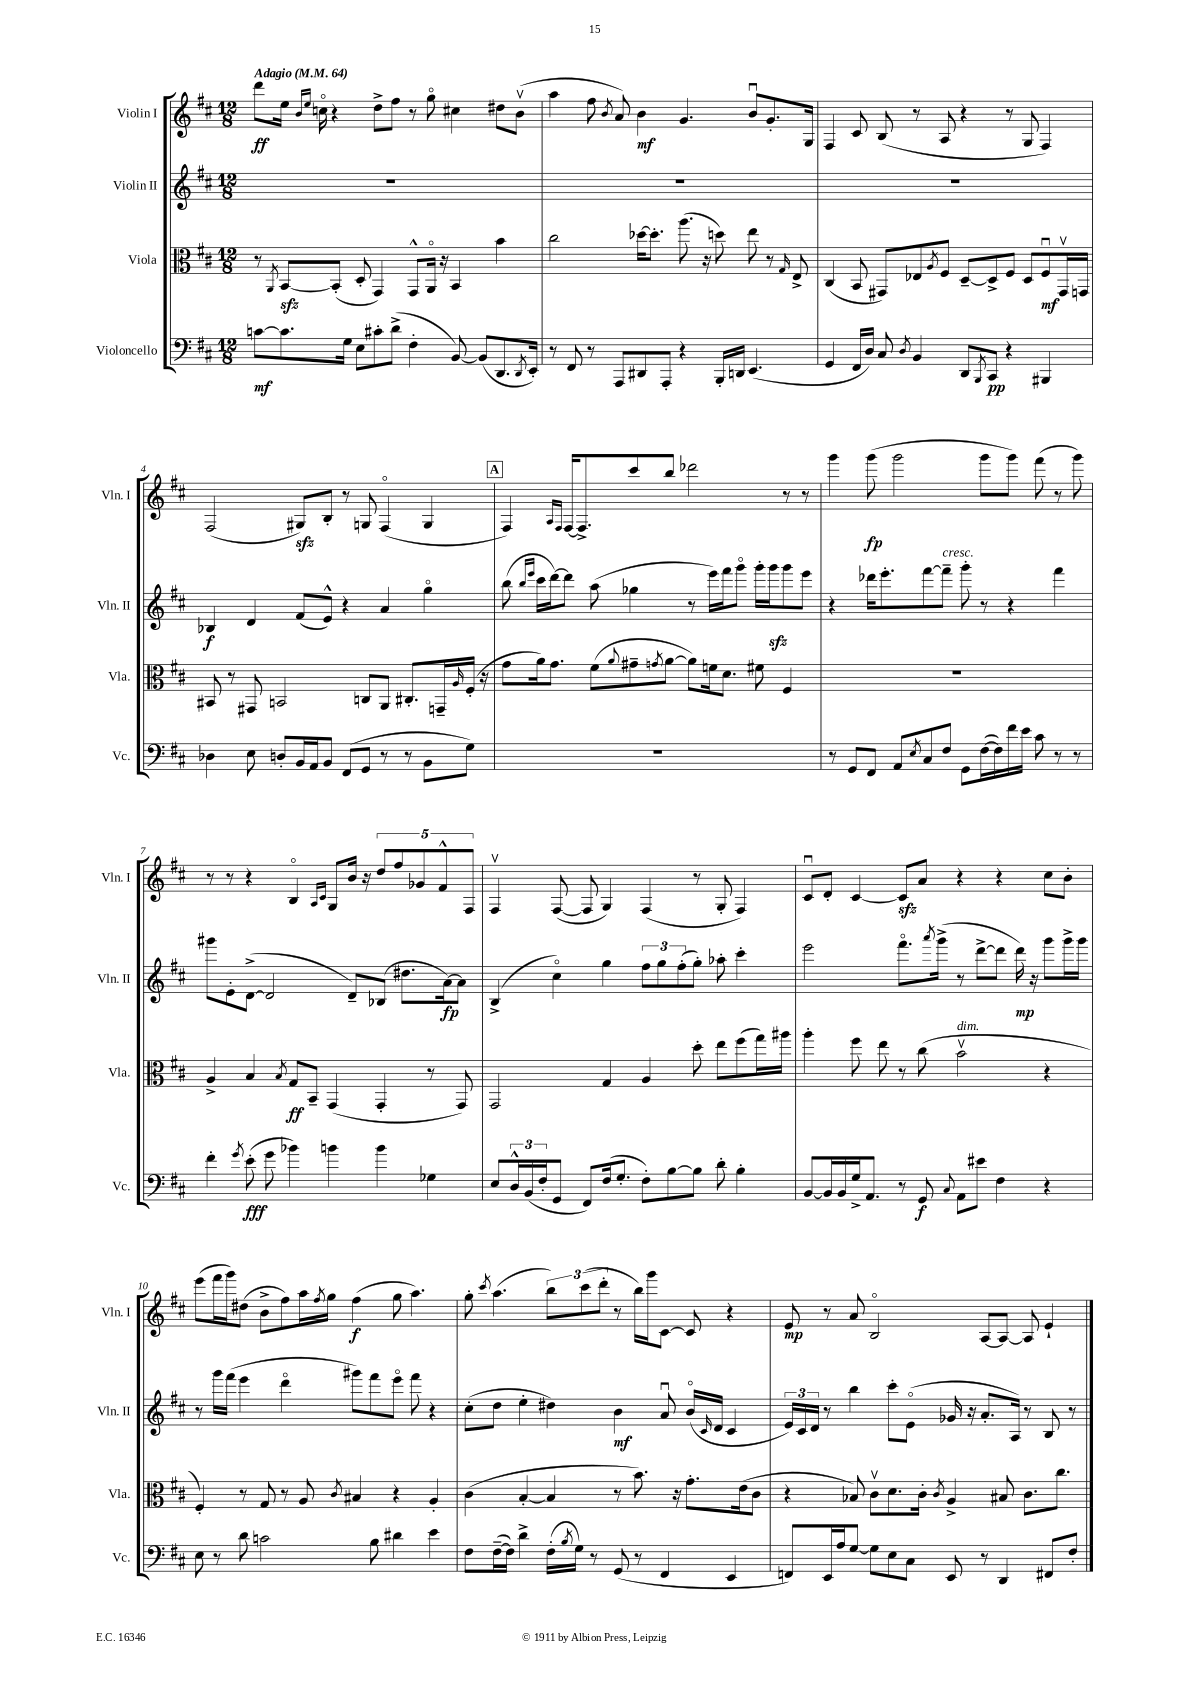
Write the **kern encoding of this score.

**kern	**kern	**kern	**kern
*staff4	*staff3	*staff2	*staff1
*clefF4	*clefC3	*clefG2	*clefG2
*k[f#c#]	*k[f#c#]	*k[f#c#]	*k[f#c#]
*M12/8	*M12/8	*M12/8	*M12/8
*MM64	*MM64	*MM64	*MM64
[8c\L	8r	1.r	8ddd\L
.	8qAA/	.	.
8.c\]	[8BB/L	.	16ee\Jk
.	.	.	16qqb/LL
.	.	.	16qqee/JJ
.	.	.	16cco\
.	(8BB'/]J	.	4r
16G\Jk	.	.	.
8E\L	8D'/	.	.
8c#'\	4GG/)	.	8dd^\L
(8d^\J	.	.	8ff#\J
4F#'\	8GG^^/L	.	8r
.	16AAo/Jk	.	8ggo\
.	16r	.	.
[8BB/)	4BB/	.	4cc#\
(8BB/]L	.	.	.
8.DD/	4b\	.	8dd#\L
.	.	.	(8bv\J
8qDD/	.	.	.
16EE'/Jk)	.	.	.
=	=	=	=
8r	2cc#\	1.r	4aa\
8FF#/	.	.	.
8r	.	.	8ff#\
.	.	.	8qb/
8AAA/L	.	.	8a/)
8DD#/	[16dd-\LK	.	4b\
.	8.dd-'\]J	.	.
8AAA'/J	.	.	.
4r	(8.aa\	.	4.g/
.	16r	.	.
16BBB'/LL	8dd\)	.	.
16DD/JJ	.	.	.
(4.EE/	8ee\	.	8bu/L
.	8r	.	8.g'/
.	16qqG/	.	.
.	8E^/	.	.
.	.	.	16G/Jk
=	=	=	=
4GG/	(4C#/	1.r	4F#/
16FF#/LL	8BB/	.	8c#/
16D/JJ)	.	.	.
8C#/	8GG#/L)	.	(8B/
8qD/	.	.	.
4BB/	8E-/	.	8r
.	8qA/	.	.
.	8F#/J	.	8A/
8DD/L	[8D~/L	.	4r
8qBBB/	.	.	.
8CC#/J	8D^/]	.	.
4r	8F#/J	.	8r
.	8D/L	.	8G/
4BBB#/	8F#u/	.	4F#/)
.	16GG#v/L	.	.
.	16GG/JJ	.	.
=	=	=	=
4D-\	8BB#/	4B-/	(2F#/
.	8r	.	.
8E\	8GG#/	4d/	.
8D'/L	2BB/	.	.
16BB/L	.	(8f#/L	8G#/L)
16AA/J	.	.	.
8BB/J	.	8e^^/J)	8B'/J
(8FF#/L	.	4r	8r
8GG/J	8C/L	.	8G/
8r	8AA/J	4a/	(4F#o/
8r	8.C#'/L	.	.
8BB\L	.	4ggo\	4G/
.	16GG~/L	.	.
.	16qqA/	.	.
8G\J)	(16F#'/JJ	.	.
.	16r	.	.
=	=	=	=
1.r	8g\L	(8bb\	4F#/)
.	.	16qqbb/LL	.
.	.	16qqeee/JJ	.
.	16a\k)	16ccc#\LL	.
.	8.g\J	[16ddd\J)	.
.	.	.	16qqA/LL
.	.	.	16qqF#/JJ
.	.	8ddd\]J	[16F#/LK
.	.	.	8.F#^/]
.	(8f#\L	(8aa\	.
.	8qqa/	.	.
.	8g#~\	4gg-\	8ccc#/
.	8qg/	.	.
.	[8a\J	.	8bb/J
.	8a\]L)	8r	2ddd-\
.	16f\k	16eee\LL)	.
.	8.d\J	16fff#\J	.
.	.	8gggo\J	.
.	8f#\	16ggg'\LL	.
.	.	16ggg\J	.
.	4F#/	8ggg\	8r
.	.	8eee\J	8r
=	=	=	=
8r	1.r	4r	4ggg\
8GG/L	.	.	.
8FF#/J	.	16ddd-\LK	(8ggg\
.	.	8.eee'\	.
8AA/L	.	.	2ggg\
8qE/	.	.	.
8C#/	.	[8fff#\	.
8F#/J	.	8fff#~\]J	.
8GG\L	.	8ggg'\	.
([16F#\L	.	8r	8ggg\L
16F#\])	.	.	.
16f#\	.	4r	8ggg\J)
16e\JJ	.	.	.
8c#\	.	.	(8fff#\
8r	.	4fff#\	8r
8r	.	.	8ggg\)
=	=	=	=
4f#'\	4A^/	8ggg#\L	8r
.	.	8e'\	8r
8qg/	.	.	.
(8e'\	4B/	([8d^\J	4r
8g\	.	2d/]	.
.	8qB/	.	.
4b-\)	8G/L	.	4Bo/
.	8BB~/J	.	.
.	.	.	16qqA/LL
.	.	.	16qqc#/JJ
4b\	(4GG/	.	8G/L
.	.	8d~/L)	16b/Jk
.	.	.	16r
4b\	4GG'/	(8B-/J	10dd/L
.	.	.	10ff#/
.	.	8.dd#\L	.
.	.	.	10g-/
4G-\	8r	.	.
.	.	.	10f#^^/
.	.	[16a\k)	.
.	8GG/)	8a\]J	.
.	.	.	10F#/J
=	=	=	=
8E/L	2GG/	(4B^/	4F#v/
24D^^/L	.	.	.
(24BB/	.	.	.
24F#'/J	.	.	.
8GG/J	.	4cc#o\)	([8F#/
8FF#/L)	.	.	8F#/]
(16F#/k	4G/	4gg\	4G/)
8.G'/J	.	.	.
8F#'\L)	4A/	12ff#\L	(4F#/
.	.	12gg\	.
[8B\	.	.	.
.	.	(12ff#'\	.
8B\]J	8dd'\	8gg'\J)	8r
8d'\	8ee\L	8aa-'\	8G'/
4B'\	(8ff#\	4ccc#'\	4F#/)
.	16gg\L)	.	.
.	16aa#\JJ	.	.
=	=	=	=
[8BB/L	4aa'\	2eee\	8c#u/L
16BB/]L	.	.	8d'/J
16BB/	.	.	.
16G^/J	8ff#\	.	[4c#/
8.AA/J	.	.	.
.	8ee\	.	.
8r	8r	8.fff#o\L	8c#/]L
8GG/	(8cc#\	.	8a/J
.	.	8qaaa/	.
.	.	(16ggg^\Jk	.
8qqC#/	.	.	.
8AA\L	2bv\	8r	4r
8e#\J	.	[8ddd^\L	.
4F#\	.	8ddd\]J	4r
.	.	16ddd\)	.
.	.	16r	.
4r	4r	8ggg\L	8cc#\L
.	.	16ggg^\L	8b'\J
.	.	16ggg\JJ	.
=	=	=	=
8E\	4F#'/)	8r	(8eee\L
8r	.	16ggg\LL	16fff#\L
.	.	(16fff#\JJ	16ggg\J)
8d\	8r	4eee\	(8dd#\J
2c\	8G/	.	8b^\L
.	8r	4dddo\	8ff#\)
.	8A/	.	16aa\L
.	.	.	8qff#/
.	.	.	16gg\JJ
.	8qc#/	.	.
.	4B#/	8ggg#\L)	(4ff#\
8B\	.	8fff#\	.
4d#\	4r	8eeeo\J	8gg\
.	.	8fff#\	4.aa\)
4e\	4A'/	4r	.
=	=	=	=
8F#\L	(4c#\	(8cc#'\L	8gg'\
.	.	.	8qccc#/
([16F#~\L	.	8dd\J	(4.aa\
16F#\]JJ)	.	.	.
4d^\	[4B'/	4ee'\	.
(16F#'\LL	4B/]	4dd#\)	12bb\L)
8qB/	.	.	.
16G\JJ)	.	.	.
.	.	.	(12ccc#\
8r	.	.	.
.	.	.	12ddd'\J
(8GG/	8r	4b\	8r
8r	8.b\)	.	16bb\LL)
.	.	.	16ggg\J
4FF#/	.	8au/	[8c#\J
.	16r	.	.
.	8.g'\L	(16bo/LL	8c#/]
.	.	16qqc#/	.
.	.	16d/JJ	.
4EE/	.	4c#/	4r
.	(16e\k	.	.
.	8c#\J	.	.
=	=	=	=
8FF/L)	4r	24e/LL)	8e/
.	.	24c#/	.
.	.	24d/JJ	.
16EE/L	.	8r	8r
16A/J	.	.	.
[8G/J	8B-/)	4bb\	8a/
8G\]L	8c#v\L	.	2Bo/
8E\	8.d\	8ccc#'\L	.
8C#\J	.	(8eo\J	.
.	16c#'\Jk	.	.
.	8qc#/	.	.
8EE/	4A^/	16g-/	.
.	.	16r	.
8r	.	8.a'/L	[8A/L
4DD/	8B#/	.	8A/_J
.	.	16A/Jk)	.
.	8.c#\L	8r	8A/]
8FF#/L	.	8B/	4e`/
.	8.cc#\J	.	.
8F#'/J	.	8r	.
==	==	==	==
*-	*-	*-	*-
